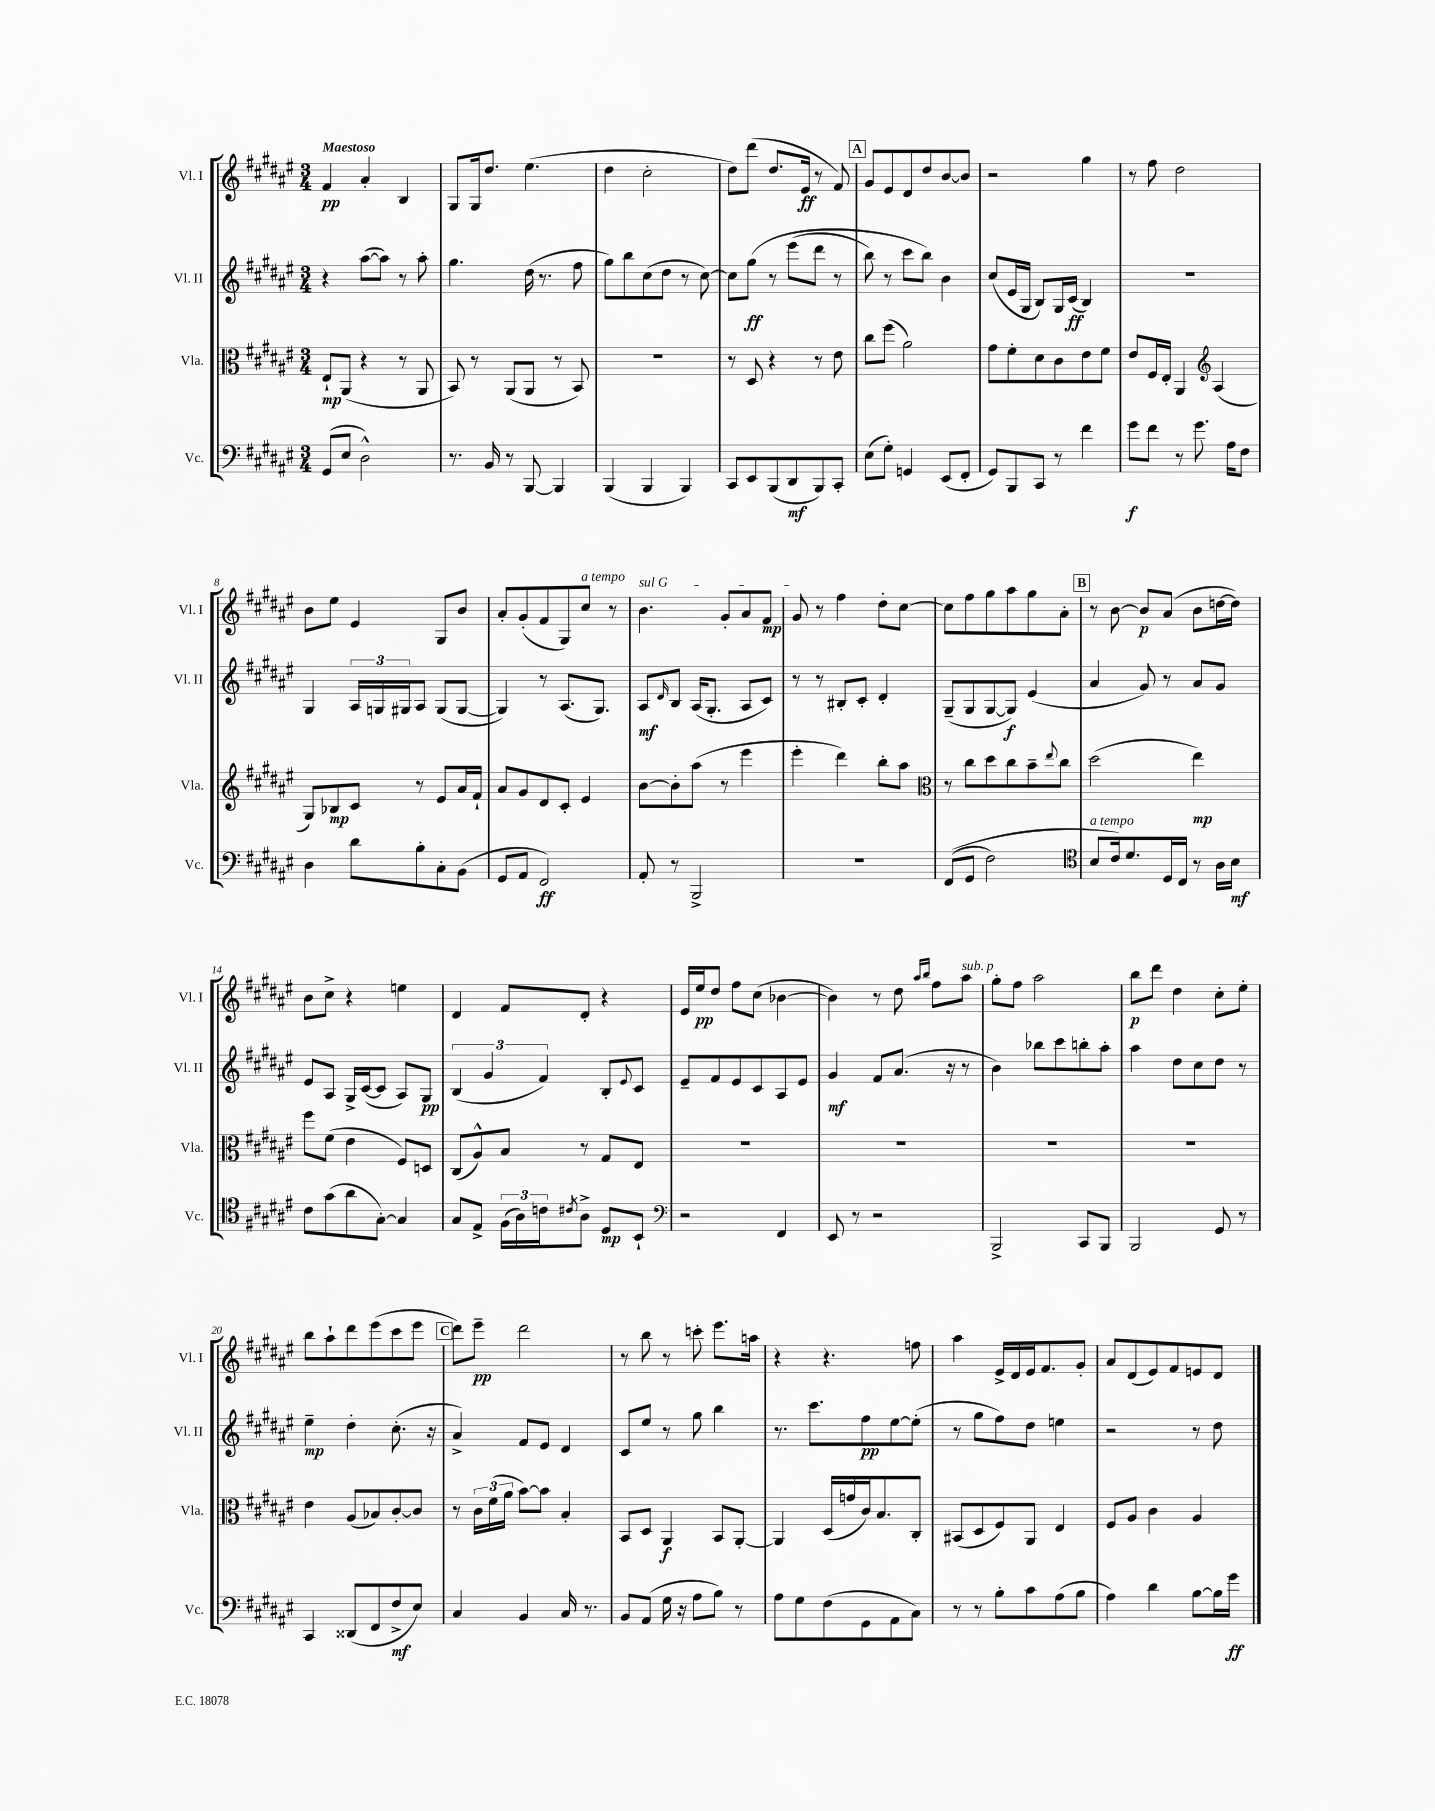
<<
\new StaffGroup <<
\new Staff = "s0" \with { instrumentName = "Vl. I" shortInstrumentName = "Vl. I" } {
    \clef treble \key fis \major \numericTimeSignature \time 3/4 \tempo "Maestoso"
    fis'4\pp ais'4-. b4 |
    gis8 gis16 dis''8. eis''4.( |
    dis''4 cis''2-. |
    dis''8) dis'''8( dis''8. eis'16\ff r8 fis'8) |
    \mark \markup { \box "A" } gis'8 eis'8 dis'8 dis''8 b'8~ b'8 |
    r2 gis''4 |
    r8 fis''8 dis''2 |
    b'8 eis''8 eis'4 gis8 b'8 |
    ais'8-. gis'8-.( fis'8 gis8) cis''8^\markup { \italic "a tempo" } r8 |
    \once \override TextSpanner.bound-details.left.text = \markup { \italic "sul G" } b'4.\startTextSpan gis'8-. ais'8 fis'8\mp |
    gis'8\stopTextSpan r8 fis''4 dis''8-. cis''8~ |
    cis''8 fis''8 gis''8 ais''8 gis''8 ais'8-. |
    \mark \markup { \box "B" } r8 b'8~ b'8\p ais'8( b'8 d''16~ d''16) |
    b'8 cis''8-> r4 e''4 |
    dis'4 fis'8 dis'8-. r4 |
    eis'16 eis''16\pp dis''8 fis''8 cis''8( bes'4~ |
    bes'4) r8 dis''8 \grace { ais''16 b''16 } fis''8 ais''8^\markup { \italic "sub. p" } |
    gis''8-. fis''8 ais''2 |
    b''8\p dis'''8 dis''4 cis''8-. eis''8-. |
    b''8 ais''8-! dis'''8 eis'''8( cis'''8 eis'''8 |
    \mark \markup { \box "C" } dis'''8) eis'''8--\pp dis'''2 |
    r8 b''8 r8 c'''8-. eis'''8. a''16 |
    r4 r4. f''8 |
    ais''4 eis'16-> dis'16 eis'16 fis'8. gis'8-. |
    ais'8 dis'8( eis'8) fis'8 e'8 dis'8 \bar "|." |
}
\new Staff = "s1" \with { instrumentName = "Vl. II" shortInstrumentName = "Vl. II" } {
    \clef treble \key fis \major \numericTimeSignature \time 3/4
    r4 ais''8~( ais''8) r8 ais''8-. |
    gis''4. dis''16( r8. fis''8 |
    gis''8) b''8 cis''8( dis''8 r8 cis''8~) |
    cis''8 gis''8\ff\( r8 eis'''8( dis'''8 r8 |
    \mark \markup { \box "A" } b''8) r8 cis'''8 b''8\) b'4 |
    cis''8( eis'16 gis16 b8) gis16 cis'16\ff( b4) |
    R2. |
    gis4 \tuplet 3/2 { ais16 g16 gis16 } ais8 gis8( gis8~ |
    gis4) r8 ais8.( gis8.) |
    ais8\mf \grace { dis'16 } b8 ais16( gis8.-. ais8 cis'8) |
    r8 r8 bis8-. cis'8-. dis'4-. |
    gis8--( gis8 gis8~ gis8\f) eis'4( |
    \mark \markup { \box "B" } ais'4 gis'8) r8 ais'8 gis'8 |
    eis'8 ais8 gis16-> cis'16~( cis'8 ais8) gis8\pp |
    \tuplet 3/2 { b4( gis'4 fis'4) } b8-. \appoggiatura { eis'8 } cis'8 |
    eis'8-- fis'8 eis'8 cis'8 ais8 eis'8 |
    gis'4\mf fis'8 ais'8.( r16 r8 |
    b'4) bes''8 cis'''8 b''8-. ais''8-. |
    ais''4 dis''8 cis''8 dis''8 r8 |
    eis''4--\mp dis''4-. cis''8.-.( r16 |
    \mark \markup { \box "C" } ais'4->) fis'8 eis'8 dis'4 |
    cis'8 eis''8 r8 gis''8 b''4 |
    r8. cis'''8. fis''8\pp eis''8~ eis''8-.( |
    r8 gis''8 fis''8) dis''8 e''4 |
    r2 r8 dis''8 \bar "|." |
}
\new Staff = "s2" \with { instrumentName = "Vla." shortInstrumentName = "Vla." } {
    \clef alto \key fis \major \numericTimeSignature \time 3/4
    eis8-!\mp ais,8( r4 r8 ais,8 |
    b,8) r8 ais,8( ais,8 r8 b,8) |
    R2. |
    r8 dis8 r4 r8 eis'8 |
    \mark \markup { \box "A" } cis''8 fis''8( ais'2) |
    gis'8 fis'8-. dis'8 cis'8 eis'8 fis'8 |
    eis'8 fis16 eis16-. ais,4 \clef treble ais4( |
    gis8) bes8\mp cis'8 r8 eis'8 ais'16 fis'16-! |
    ais'8 gis'8 dis'8 cis'8-. eis'4 |
    b'8~ b'8-. ais''8( r8 eis'''4 |
    eis'''4-. dis'''4) b''8-. ais''8 |
    \clef alto r8 cis''8 dis''8 cis''8 b'8-- \appoggiatura { eis''8 } cis''8 |
    \mark \markup { \box "B" } dis''2( eis''4\mp) |
    fis''8 fis'8( eis'4 fis8) d8 |
    cis8( ais8-^) b8 r8 gis8 eis8 |
    R2. |
    R2. |
    R2. |
    R2. |
    eis'4 ais8( bes8) cis'8~-. cis'8 |
    \mark \markup { \box "C" } r8 \tuplet 3/2 { cis'16 fis'16( ais'16 } b'8~) b'8 b4-. |
    b,8 dis8 ais,4\f b,8 ais,8~-. |
    ais,4 dis16( g'16 cis'16) b8. cis8-. |
    bis,8( dis8 fis8) ais,8 eis4 |
    fis8 ais8 cis'4 ais4 \bar "|." |
}
\new Staff = "s3" \with { instrumentName = "Vc." shortInstrumentName = "Vc." } {
    \clef bass \key fis \major \numericTimeSignature \time 3/4
    gis,8( eis8 dis2-^) |
    r8. b,16 r8 b,,8~ b,,4 |
    b,,4( b,,4 b,,4) |
    cis,8 eis,8 b,,8( dis,8\mf b,,8) cis,8-. |
    \mark \markup { \box "A" } eis8( gis8-.) g,4 eis,8( fis,8-. |
    gis,8) b,,8 cis,8 r8 fis'4 |
    gis'8\f fis'8 r8 gis'8. ais16 fis8 |
    dis4 dis'8 b8-. cis8-. b,8( |
    gis,8 ais,8 fis,2\ff) |
    ais,8-. r8 b,,2-> |
    R2. |
    fis,8(\( gis,8 fis2) |
    \mark \markup { \box "B" } \clef tenor b8^\markup { \italic "a tempo" } cis'16\) dis'8. dis16 cis16 r8 ais16 b16\mf |
    cis'8 gis'8( ais'8 gis8~-.) gis4 |
    gis8 eis8-> \tuplet 3/2 { fis16( ais16) c'16 } \acciaccatura { cis'8 } ais8-> dis8\mp b,8-! |
    \clef bass r2 fis,4 |
    eis,8 r8 r2 |
    b,,2-> cis,8 b,,8 |
    b,,2 gis,8 r8 |
    cis,4 disis,8( fis,8 fis8->\mf eis8) |
    \mark \markup { \box "C" } cis4 b,4 cis16 r8. |
    b,8 ais,8( gis16 r16 ais8 b8) r8 |
    ais8 gis8 fis8( gis,8 ais,8 cis8) |
    r8 r8 b8-. cis'8 ais8( b8 |
    ais4) dis'4 b8~ b16 gis'16\ff \bar "|." |
}
>>
>>
